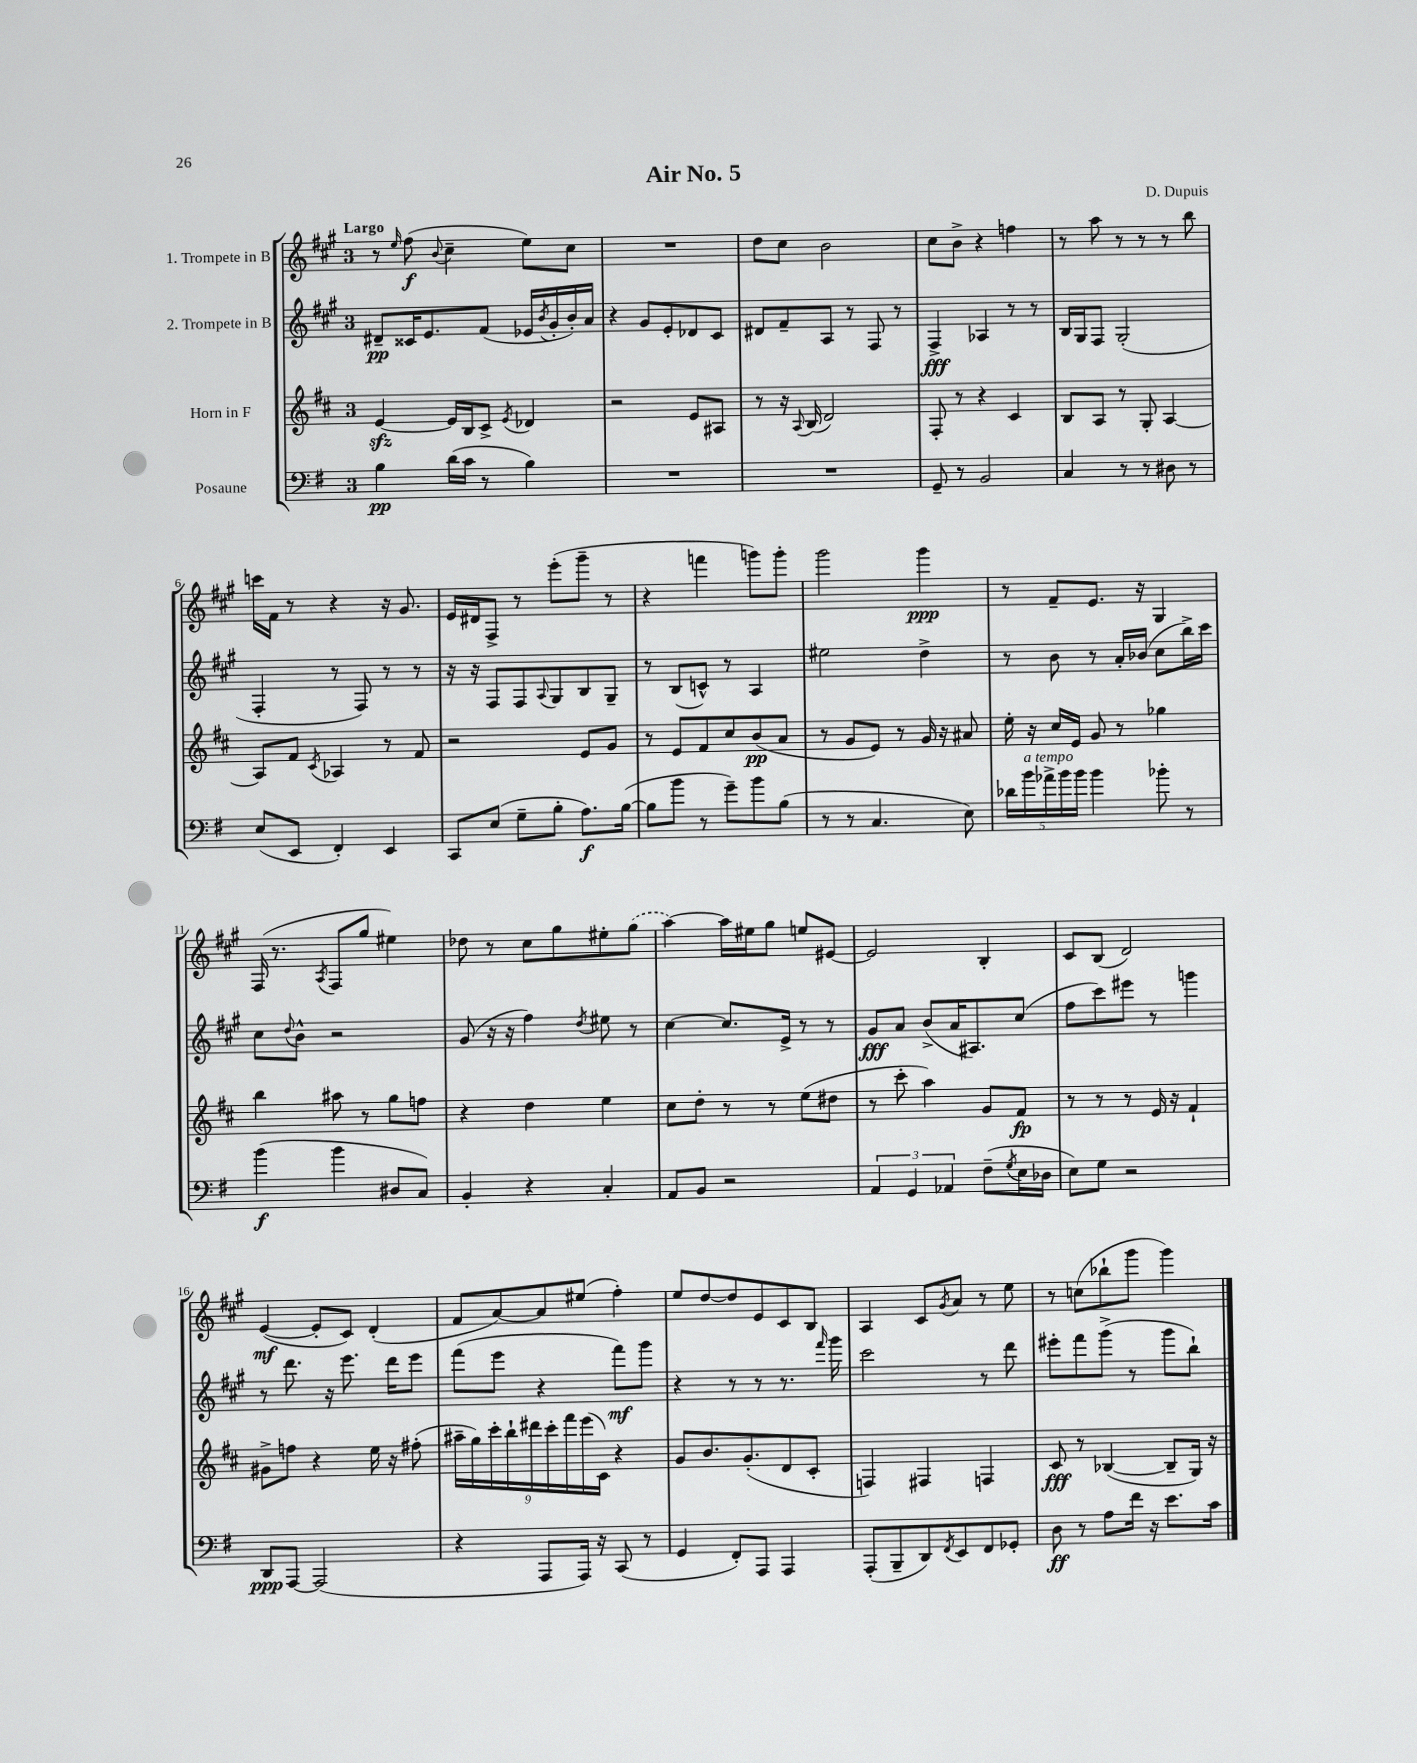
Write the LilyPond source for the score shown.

\header { title = "Air No. 5" composer = "D. Dupuis" }
<<
\new StaffGroup <<
\new Staff = "s0" \with { instrumentName = "1. Trompete in B" } {
    \clef treble \key a \major \once \override Staff.TimeSignature.style = #'single-digit \time 3/4 \tempo "Largo"
    r8 \grace { e''16 } fis''8\f( \appoggiatura { b'8 } cis''4-- e''8) cis''8 |
    R2. |
    d''8 cis''8 b'2 |
    cis''8 b'8-> r4 f''4 |
    r8 a''8 r8 r8 r8 b''8 |
    c'''16 fis'16 r8 r4 r16 gis'8. |
    e'16 dis'16 fis8-> r8 e'''8-.( gis'''8-- r8 |
    r4 f'''4 g'''8) g'''8-. |
    gis'''2 gis'''4\ppp |
    r8 fis'8-- e'8. r16 gis4 |
    fis16( r8. \acciaccatura { a8 } fis8 gis''8 eis''4) |
    des''8 r8 cis''8 gis''8 eis''8-. \once \slurDashed gis''8( |
    a''4~) a''16 eis''16 gis''8 e''8 eis'8~ |
    eis'2 b4-. |
    cis'8 b8( d'2) |
    e'4~\mf( e'8-. cis'8) d'4-.( |
    fis'8 a'8~) a'8 eis''8( fis''4-.) |
    e''8 d''8~ d''8 e'8 cis'8 b8 |
    a4 cis'8 \acciaccatura { gis'8 } a'8 r8 e''8 |
    r8 c''8( bes''8-! gis'''8 gis'''4) \bar "|." |
}
\new Staff = "s1" \with { instrumentName = "2. Trompete in B" } {
    \clef treble \key a \major \once \override Staff.TimeSignature.style = #'single-digit \time 3/4
    dis'8--\pp cisis'16 e'8. fis'8( ees'16 \acciaccatura { b'8 } gis'16-. b'16-.) a'16 |
    r4 gis'8 e'8-. des'8 cis'8 |
    dis'8 fis'8-- a8 r8 fis8 r8 |
    fis4->\fff aes4 r8 r8 |
    b16 gis16 fis8 gis2-.( |
    fis4-. r8 fis8) r8 r8 |
    r16 r16 fis8 fis8 \appoggiatura { a8 } gis8 b8 gis8-- |
    r8 b8( c'8-^) r8 a4 |
    eis''2 d''4-> |
    r8 b'8 r8 a'16-. bes'16( cis''8 b''16->) cis'''16 |
    cis''8 \appoggiatura { d''8 } b'8-^ r2 |
    gis'8( r16 r16 fis''4) \acciaccatura { d''8 } eis''8 r8 |
    cis''4~ cis''8. e'16-> r8 r8 |
    gis'8\fff a'8 b'8->( a'16 ais8.) cis''8( |
    fis''8 cis'''8) eis'''8 r8 g'''4 |
    r8 d'''8. r16 e'''8. d'''16 e'''8 |
    fis'''8( e'''8 r4 fis'''8\mf) gis'''8 |
    r4 r8 r8 r8. \grace { fis'''16 } gis'''16 |
    cis'''2 r8 d'''8 |
    eis'''8-. fis'''8 gis'''8->( r8 gis'''8 b''8-!) \bar "|." |
}
\new Staff = "s2" \with { instrumentName = "Horn in F" } {
    \clef treble \key d \major \once \override Staff.TimeSignature.style = #'single-digit \time 3/4
    e'4~\sfz e'16 b16 cis'8-> \acciaccatura { e'8 } des'4 |
    r2 e'8 ais8 |
    r8 r16 \appoggiatura { a8 } b16( d'2) |
    fis8-. r8 r4 cis'4 |
    b8 a8 r8 g8-. a4~ |
    a8 fis'8 \acciaccatura { cis'8 } aes4 r8 fis'8 |
    r2 e'8 g'8 |
    r8 e'8 fis'8 cis''8 b'8\pp( a'8 |
    r8 g'8 e'8) r8 g'16 r16 ais'8 |
    e''16-. r16 cis''16 e'16 g'8 r8 ges''4 |
    b''4 ais''8 r8 g''8 f''8 |
    r4 d''4 e''4 |
    cis''8 d''8-. r8 r8 e''8( dis''8 |
    r8 cis'''8-. a''4) g'8 fis'8\fp |
    r8 r8 r8 e'16 r16 fis'4-! |
    gis'8-> f''8 r4 e''16 r16 fis''8-.( |
    \tuplet 9/8 { ais''16-- g''16) cis'''16-. b''16-! dis'''16 cis'''16-. fis'''16 e'''16( cis'16) } r4 |
    g'8 b'8. g'8.-.( d'8 cis'8-. |
    f4) fis4 f4 |
    cis'8\fff r8 bes4~( bes8-- g16) r16 \bar "|." |
}
\new Staff = "s3" \with { instrumentName = "Posaune" } {
    \clef bass \key g \major \once \override Staff.TimeSignature.style = #'single-digit \time 3/4
    b4\pp d'16( c'16 r8 b4) |
    R2. |
    R2. |
    g,8-- r8 b,2 |
    c4 r8 r8 dis8 r8 |
    e8( e,8 fis,4-.) e,4 |
    c,8 e8( g8-- b8-. a8.\f) b16~( |
    b8 b'8 r8 g'8--) b'8 b8( |
    r8 r8 c4. e8) |
    \tuplet 5/4 { des'16 b'16^\markup { \italic "a tempo" } aes'16-> b'16 b'16 } b'4 bes'8-. r8 |
    b'4\f( b'4 dis8 c8) |
    b,4-. r4 c4-. |
    a,8 b,8 r2 |
    \tuplet 3/2 { a,4 g,4 aes,4 } fis8--( \acciaccatura { g8 } e16 des16 |
    e8) g8 r2 |
    d,8\ppp a,,8~ a,,2( |
    r4 a,,8 a,,16) r16 c,8( r8 |
    g,4 fis,8-.) a,,8 a,,4 |
    a,,8-.( b,,8-- d,8) \acciaccatura { fis,8 } e,8 fis,8 ges,8-. |
    d8\ff r8 a8 fis'16 r16 e'8. c'16 \bar "|." |
}
>>
>>
